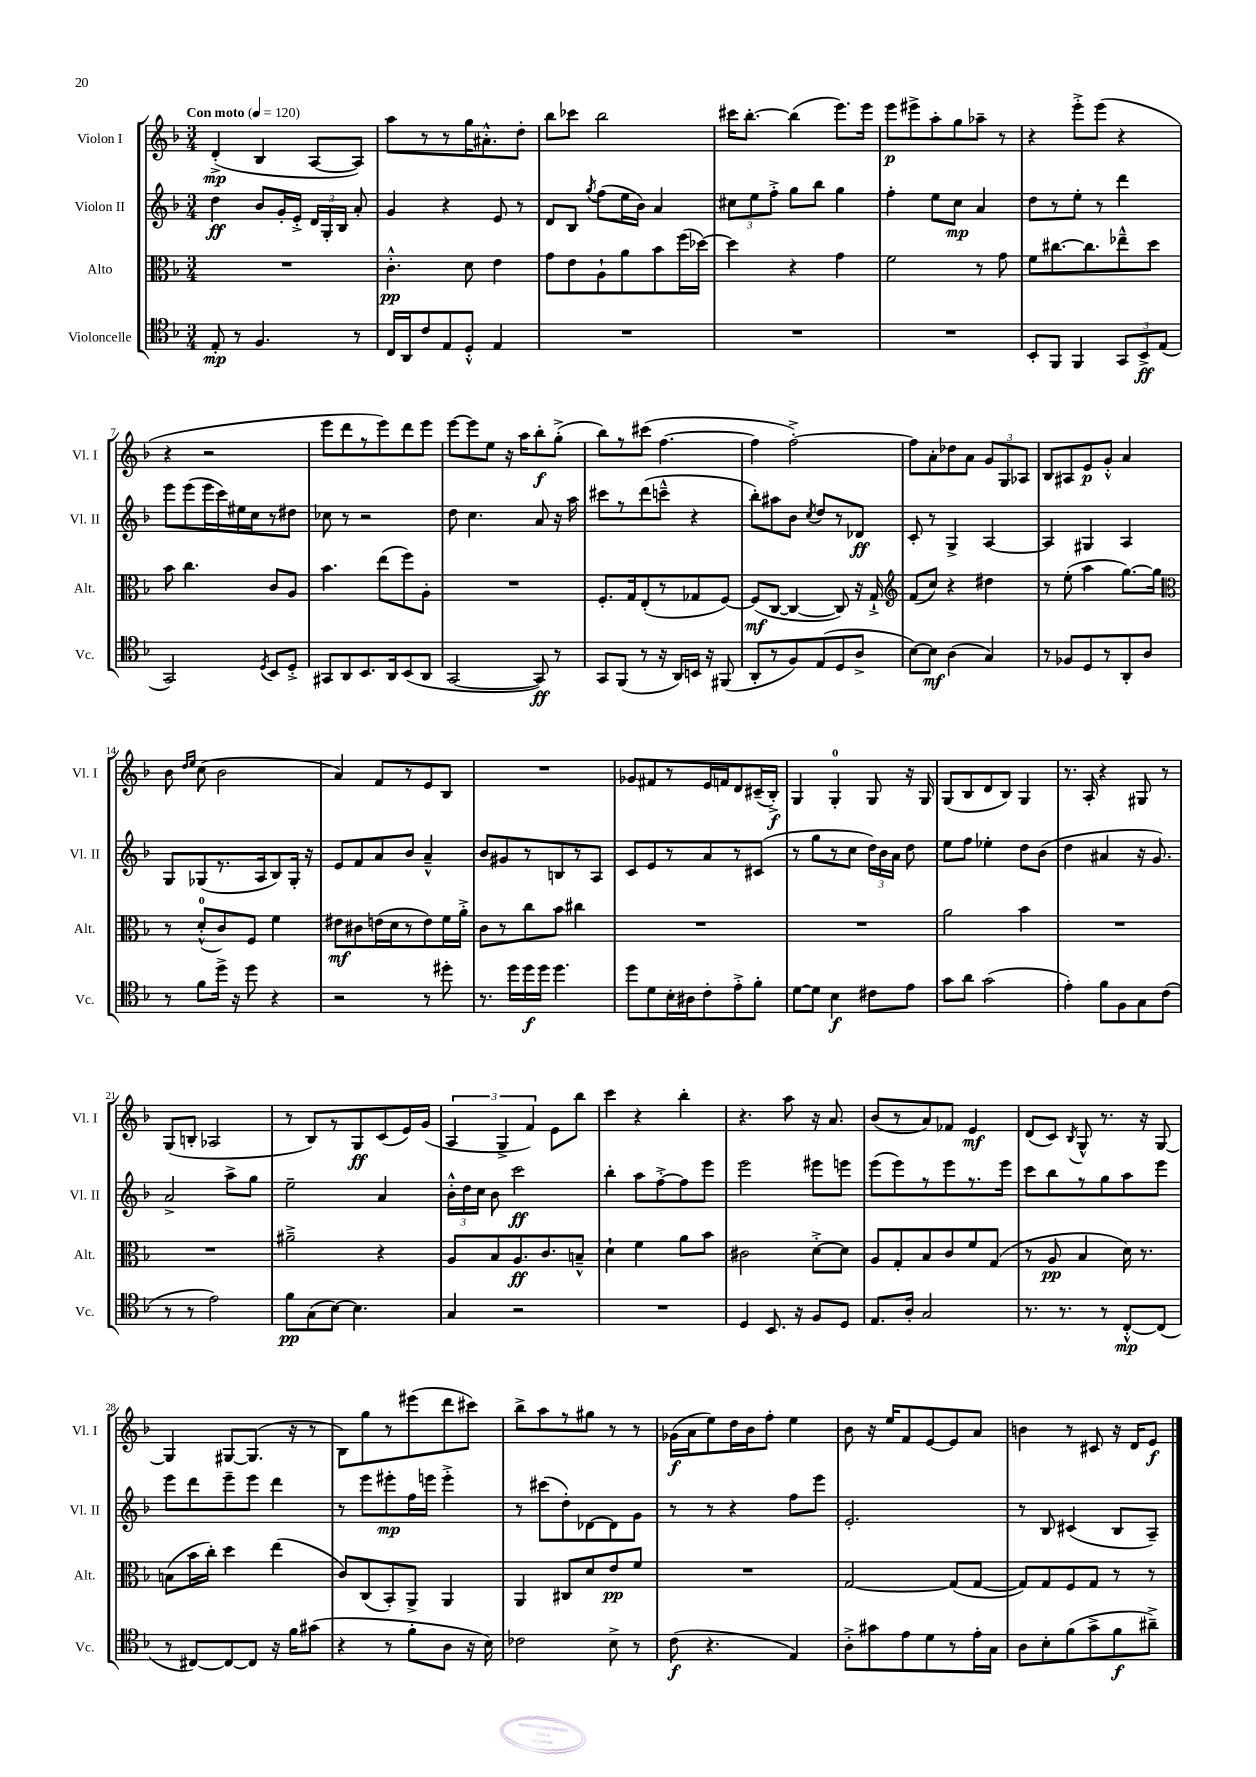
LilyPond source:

<<
\new StaffGroup <<
\new Staff = "s0" \with { instrumentName = "Violon I" shortInstrumentName = "Vl. I" } {
    \clef treble \key f \major \numericTimeSignature \time 3/4 \tempo "Con moto" 4 = 120
    \autoBeamOff d'4-.->\mp( bes4 a8[~ a8]) |
    a''8[ r8 r8 g''16 ais'8.-.-^ d''8]-. |
    bes''8[ ces'''8] bes''2 |
    cis'''16[ bes''8.]~-. bes''4( e'''8.[) e'''16] |
    e'''8[\p eis'''8-> a''8-. g''8 aes''8]-- r8 |
    r4 e'''8[-.-> e'''8]( r4 |
    r4 r2 |
    e'''8[ d'''8 r8 e'''8) d'''8 e'''8] |
    e'''8[~ e'''8 e''8] r16 a''16[ bes''8-.\f g''8]-.->( |
    bes''8[) r8 cis'''8]( f''4.~ |
    f''4 f''2~-.->) |
    f''8[ a'8-. des''8 a'8] \tuplet 3/2 { g'8[ g8 aes8] } |
    bes8[ ais8 e'8\p g'8]-.-^ a'4 |
    bes'8 \grace { d''16[ e''16] } c''8( bes'2 |
    a'4) f'8[ r8 e'8 bes8] |
    R2. |
    ges'8[ fis'8 r8 e'16 f'16 d'8 cis'16--( bes16]-.->\f) |
    g4 g4-0-. g8 r16 g16 |
    g8[( bes8 d'8 bes8]) g4 |
    r8. a16-. r4 gis8 r8 |
    g8[( b8]-. aes2 |
    r8 bes8[) r8 g8\ff c'8( e'16) g'16]( |
    \tuplet 3/2 { a4 g4-> f'4) } e'8[ bes''8] |
    c'''4 r4 bes''4-. |
    r4. a''8 r16 a'8. |
    bes'8[( r8 a'8) fes'8] e'4\mf |
    d'8[( c'8]) \acciaccatura { bes8 } g8-^ r8. r16 g8~ |
    g4 gis8[~ gis8.]( r16 r8 |
    bes8[) g''8 r8 eis'''8( d'''8 cis'''8]) |
    bes''8[-> a''8 r8 gis''8] r8 r8 |
    ges'16[\f( a'16 e''8) d''16 bes'16 f''8]-. e''4 |
    bes'8 r16 e''16[ f'8 e'8~ e'8 a'8] |
    b'4 r8 cis'8 r16 d'16[ e'8]\f \bar "|." |
}
\new Staff = "s1" \with { instrumentName = "Violon II" shortInstrumentName = "Vl. II" } {
    \clef treble \key f \major \numericTimeSignature \time 3/4
    \autoBeamOff d''4\ff bes'8[ g'16-. e'16]-.-> \tuplet 3/2 { d'16[ g16-. bes16] } a'8-. |
    g'4 r4 e'8 r8 |
    d'8[ bes8] \acciaccatura { g''8 } f''8[( e''16 bes'16]) a'4 |
    \tuplet 3/2 { cis''8[ e''8 f''8]-.-> } g''8[ bes''8] g''4 |
    f''4-. e''8[ c''8]\mp a'4 |
    d''8[ r8 e''8]-. r8 d'''4 |
    e'''8[ e'''8( e'''16 c'''16) eis''16 c''16 r8 dis''8] |
    ces''8 r8 r2 |
    d''8 c''4. a'8 r16 a''16 |
    cis'''8[ r8 d'''8( c'''8]---^ r4 |
    bes''8[-.) ais''8 bes'8] \acciaccatura { c''8 } d''8[ r8 des'8]\ff |
    c'8-. r8 g4-> a4~ |
    a4 gis4 a4 |
    g8[ ges8( r8. a16 bes8) ges16]-. r16 |
    e'8[ f'8 a'8 bes'8] a'4---^ |
    bes'8[ gis'8 r8 b8 r8 a8] |
    c'8[ e'8 r8 a'8 r8 cis'8]( |
    r8 g''8[ r8 c''8] \tuplet 3/2 { d''16[) bes'16 a'16] } d''8 |
    e''8[ f''8] ees''4-. d''8[ bes'8]( |
    d''4 ais'4 r16 g'8.) |
    a'2-> a''8[-> g''8] |
    e''2-- a'4 |
    \tuplet 3/2 { bes'16[-.-^ d''16 c''16] } bes'8 c'''2\ff |
    bes''4-. a''8[ f''8~-.-> f''8 e'''8] |
    e'''2 eis'''8[ e'''8] |
    e'''8[( e'''8) r8 e'''8 r8. e'''16] |
    c'''8[ bes''8 r8 g''8 a''8 e'''8] |
    e'''8[ d'''8 e'''8-- e'''8] d'''4 |
    r8 e'''8[ eis'''8-.\mp f''16 e'''16] e'''4-.-> |
    r8 cis'''8[( d''8-.) des'8~ des'8 g'8] |
    r8 r8 r4 f''8[ e'''8] |
    e'2.-. |
    r8 bes8 cis'4( bes8[ a8]--) \bar "|." |
}
\new Staff = "s2" \with { instrumentName = "Alto" shortInstrumentName = "Alt." } {
    \clef alto \key f \major \numericTimeSignature \time 3/4
    \autoBeamOff R2. |
    c'4.-.-^\pp d'8 e'4 |
    g'8[ e'8 a8-! a'8 bes'8 f''16( des''16]~) |
    des''4 r4 g'4 |
    f'2 r8 g'8 |
    f'8[ cis''8.~ cis''8. ees''8---^ d''8] |
    bes'8 c''4. c'8[ a8] |
    bes'4. e''8[( f''8) a8]-. |
    R2. |
    f8.[-. g16 e8-.( r8 ges8 f8]~) |
    f8[\mf( c8]~ c4~ c8) r16 g16-!-> |
    \clef treble f'8[( c''8]) r4 dis''4 |
    r8 e''8-.( a''4 g''8.[~) g''16] |
    \clef alto r8 d'8[-0-.-^( c'8) f8] f'4 |
    eis'8[\mf cis'8 e'16( d'16 r8 e'8) f'16 a'16]-.-> |
    c'8[ r8 c''8 bes'8] cis''4 |
    R2. |
    R2. |
    a'2 bes'4 |
    R2. |
    R2. |
    ais'2---> r4 |
    a8[ bes8 a8.\ff c'8. b8]---^ |
    d'4-! f'4 a'8[ bes'8] |
    cis'2 d'8[~-.-> d'8] |
    a8[ g8-. bes8 c'8 f'8 g8]( |
    r8 a8\pp bes4 d'16) r8. |
    b8[( bes'16 c''16]-.) d''4 e''4( |
    c'8[) c8( bes,8-.) a,8]-> a,4 |
    a,4 cis8[ d'8 e'8\pp f'8] |
    R2. |
    g2~ g8[( g8]~ |
    g8[) g8 f8 g8] r8 r8 \bar "|." |
}
\new Staff = "s3" \with { instrumentName = "Violoncelle" shortInstrumentName = "Vc." } {
    \clef tenor \key f \major \numericTimeSignature \time 3/4
    \autoBeamOff e8-.\mp r8 f4. r8 |
    c16[ a,16 c'8 e8 d8]-.-^ e4 |
    R2. |
    R2. |
    R2. |
    bes,8[-. f,8] f,4 \tuplet 3/2 { g,8[ bes,8->\ff e8]( } |
    g,2) \acciaccatura { d8 } bes,8[ d8]-.-> |
    gis,8[ a,8 bes,8. a,16 bes,8( a,8] |
    g,2~ g,8\ff) r8 |
    g,8[ f,8]( r8 r16 a,16[) b,16] r16 fis,8( |
    a,8[-. r8 f8) e8( d8 a8]-> |
    bes8[~) bes8]\mf a4( g4) |
    r8 fes8[ d8 r8 a,8-. a8] |
    r8 f'8[ d''16]-> r16 d''8 r4 |
    r2 r8 dis''8-. |
    r8. d''16[ d''16\f d''16] d''4. |
    d''8[ d'8 bes16-. ais16 c'8-. e'8-.-> f'8]-. |
    d'8[~ d'8] bes4\f cis'8[ e'8] |
    g'8[ a'8] g'2( |
    e'4-.) f'8[ f8 g8 c'8]( |
    r8 r8 e'2) |
    f'8[\pp g8( bes8]~) bes4. |
    g4 r2 |
    R2. |
    d4 bes,8. r16 f8[ d8] |
    e8.[ a16]-. g2 |
    r8. r8. r8 c8[~-.-^\mp c8]( |
    r8 cis8[~) cis8~ cis8] r16 f'16[ gis'8]( |
    r4 r8 f'8[-. a8] r16 bes16) |
    ces'2 bes8-> r8 |
    c'8\f( r4. e4) |
    a8[-.-> gis'8 e'8 d'8 r8 e'16-. g16] |
    a8[ bes8-. f'8( g'8-> f'8\f ais'8]--->) \bar "|." |
}
>>
>>
